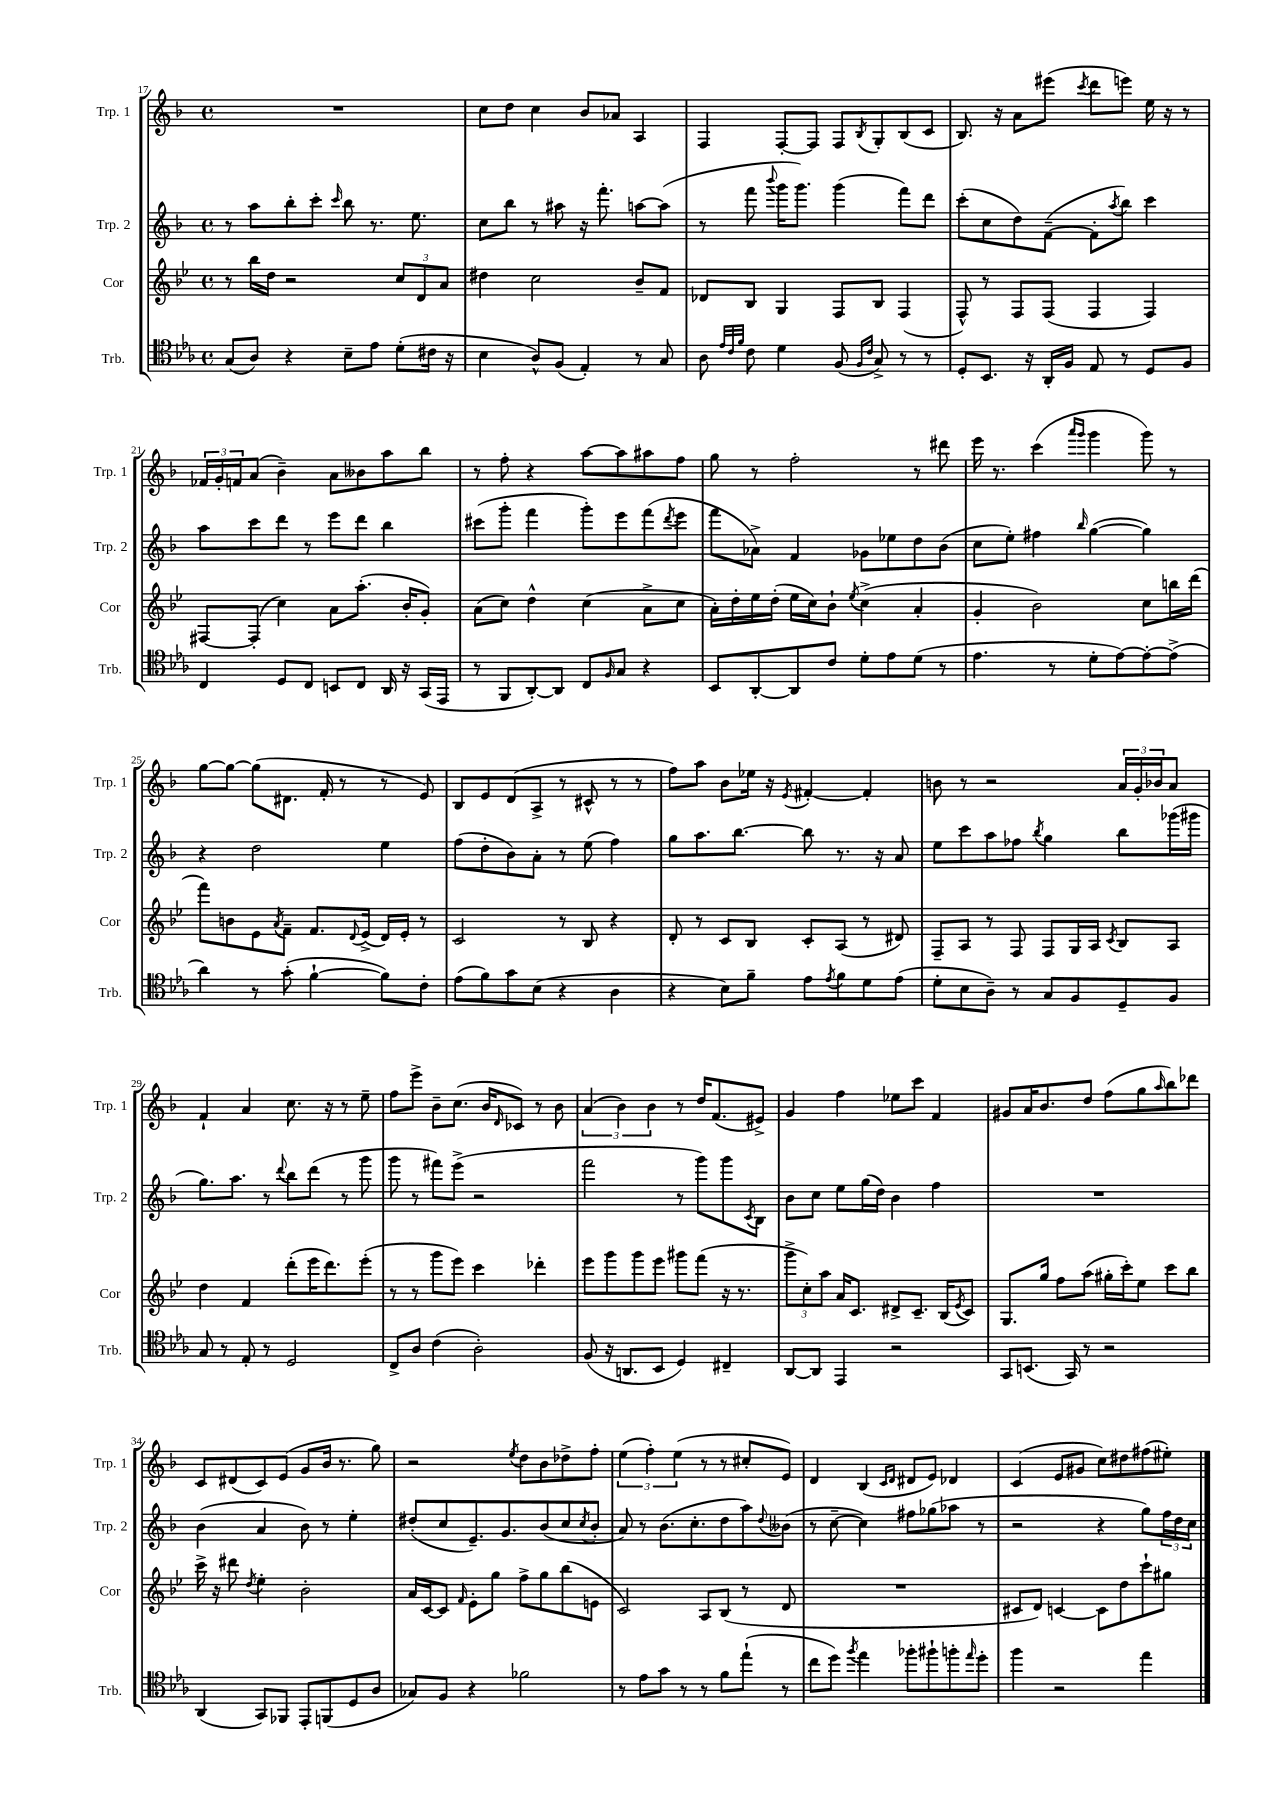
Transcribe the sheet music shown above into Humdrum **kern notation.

**kern	**kern	**kern	**kern
*staff4	*staff3	*staff2	*staff1
*clefC4	*clefG2	*clefG2	*clefG2
*k[b-e-a-]	*k[b-e-]	*k[b-]	*k[b-]
*M4/4	*M4/4	*M4/4	*M4/4
*met(c)	*met(c)	*met(c)	*met(c)
(8G	8r	8r	1r
8A-)	16bb-	8aa	.
.	16dd	.	.
4r	2r	8bb-'	.
.	.	8ccc'	.
.	.	16qqccc	.
8B-~	.	8bb-	.
8e-	.	8.r	.
(8d'	12cc	.	.
.	.	8.ee	.
.	12d	.	.
16c#	.	.	.
.	12a	.	.
16r	.	.	.
=	=	=	=
4B-	4dd#	8cc	8cc
.	.	8bb-	8dd
8A-^^)	2cc	8r	4cc
(8F	.	8aa#	.
4E-')	.	16r	8b-
.	.	8.fff'	.
.	.	.	8a-
8r	8b-~	[8aa	4A
8G	8f	(8aa]	.
=	=	=	=
8A-	8d-	8r	4F
32qqe-	.	.	.
32qqc	.	.	.
32qqf	.	.	.
8c	8B-	8fff	.
.	.	8qqbbb-	.
4d	4G	16ggg	[8F'
.	.	8.ggg)	.
.	.	.	8F]
(8F	8F	(4ggg	8F
16qqF	.	.	.
16qqc	.	.	8qB-
8G^)	8B-	.	8G'
8r	(4F	8fff)	(8B-
8r	.	8ddd	8c
=	=	=	=
8D'	8F^^)	(8ccc'	8.B-)
8.BB-	8r	8cc	.
.	.	.	16r
.	8F	8dd)	8a
16r	.	.	.
16AA-'	(8F	([8f~	(8eee#
16F	.	.	.
.	.	.	8qccc
8E-	4F	8f']	8ddd
.	.	8qaa	.
8r	.	8bb-)	8eee)
8D	4F)	4ccc	16ee
.	.	.	16r
8F	.	.	8r
=	=	=	=
4C	[8F#	8aa	24f-
.	.	.	24g'
.	.	.	24f
.	(8F#']	8ccc	(8a
8D	4cc)	8ddd	4b-~)
8C	.	8r	.
8BB	8a	8eee	8a
8C	(8.aa'	8ddd	8b--
16AA-	.	4bb-	8aa
16r	16b-'	.	.
(16GG	8g')	.	8bb-
16EE-	.	.	.
=	=	=	=
8r	(8a	(8ccc#	8r
8FF	8cc)	8ggg'	8ff'
[8AA-')	4dd^^	4fff	4r
8AA-]	.	.	.
8C	(4cc	8ggg')	[8aa
16qqF	.	.	.
8G	.	8eee	8aa]
4r	8a^	(8fff	8aa#
.	.	8qddd	.
.	8cc	8eee	8ff
=	=	=	=
8BB-	16a')	8fff	8gg
.	16dd'	.	.
[8AA-'	16ee-	8a-^)	8r
.	(16dd'	.	.
8AA-]	16ee-	4f	2ff'
.	16cc)	.	.
8c	8b-`	.	.
.	8qee-	.	.
8d'	(4cc^	8g-	.
8e-	.	8ee-	.
(8d	4a'	8dd	8r
8r	.	(8b-	8ddd#
=	=	=	=
4.e-	4g'	8cc	16eee
.	.	.	8.r
.	.	8ee')	.
.	2b-)	4ff#	(4ccc
8r	.	.	.
.	.	.	16qqaaa
.	.	16qqbb-	16qqggg
8d'	.	([4gg	4ggg
[8e-)	.	.	.
8e-'_	8cc	4gg])	8ggg)
(8e-^]	16bb	.	8r
.	(16ddd	.	.
=	=	=	=
4a-)	8fff)	4r	[8gg
.	8b	.	8gg_
8r	8e-	2dd	(8gg]
.	8qa	.	.
(8g'	8f~	.	8.d#
[4f`	8.f	.	.
.	.	.	16f'
.	.	.	8r
.	8qqd	.	.
.	(16e-^	.	.
8f])	16d)	4ee	8r
.	16e-'	.	.
8c'	8r	.	8e)
=	=	=	=
(8e-	2c	(8ff	8B-
8f)	.	8dd'	8e
8g	.	8b-)	(8d
(8B-	.	8a'	8A^
4r	8r	8r	8r
.	8B-	(8ee	8c#^^
4A-	4r	4ff)	8r
.	.	.	8r
=	=	=	=
4r	8d'	8gg	8ff)
.	8r	8.aa	8aa
8B-)	8c	.	8b-
.	.	[8.bb-	.
8f~	8B-	.	16ee-
.	.	.	16r
.	.	.	8qe
8e-	8c'	8bb-]	[4f#'
8qe-	.	.	.
8f	(8A	8.r	.
8d	8r	.	4f#']
.	.	16r	.
(8e-	8d#)	8a	.
=	=	=	=
8d'	8F~	8ee	8b
8B-	8A	8ccc	8r
8A-~)	8r	8aa	2r
8r	8F	8ff-	.
.	.	8qbb-	.
8G	8F	4gg	.
8F	16G	.	.
.	16A	.	.
.	8qc	.	.
8D~	8B-	8bb-	24a
.	.	.	24g'
.	.	.	24b-
8F	8A	(16ggg-	8a
.	.	16ggg#	.
=	=	=	=
8G	4dd	8.gg)	4f`
8r	.	.	.
.	.	8.aa	.
8E-'	4f	.	4a
8r	.	8r	.
.	.	8qqddd	.
2D	(8ddd'	8bb-	8.cc
.	16eee-	(8ddd	.
.	8.ddd)	.	16r
.	.	8r	8r
.	(8eee-'	8ggg	8ee~
=	=	=	=
8C^	8r	8ggg	8ff
8A-	8r	8r	8eee^
(4c	8ggg	8fff#)	8b-~
.	8eee-)	(8eee^	(8.cc
2A-')	4ccc	2r	.
.	.	.	16b-
.	.	.	16qqd
.	.	.	8c-)
.	4ddd-'	.	8r
.	.	.	8b-
=	=	=	=
(8F	8eee-	2fff	(6a
16r	8ggg	.	.
.	.	.	6b-)
8.AA	.	.	.
.	8ggg	.	.
.	.	.	6b-
8BB-	8eee-	.	.
4D)	8ggg#	8r	8r
.	(8fff	8ggg)	16dd
.	.	.	(8.f
4C#~	16r	8ggg	.
.	8.r	.	.
.	.	8qc	.
.	.	8B-	8e#^)
=	=	=	=
[8AA-	12ggg^	8b-	4g
.	12cc')	.	.
8AA-]	.	8cc	.
.	12aa	.	.
4EE-	16a	8ee	4ff
.	8.c	.	.
.	.	(16gg	.
.	.	16dd)	.
2r	8d#^	4b-	8ee-
.	8.c~	.	8ccc
.	.	4ff	4f
.	(16B-	.	.
.	8qe-	.	.
.	8c)	.	.
=	=	=	=
8GG	8.G	1r	8g#
(8.BB	.	.	16a
.	16gg	.	8.b-
.	8ff	.	.
16GG)	.	.	.
8r	(8aa	.	8dd
2r	16gg#'	.	(8ff
.	16ccc')	.	.
.	8ee-	.	8gg
.	.	.	16qqaa
.	8ccc	.	8bb-)
.	8bb-	.	8ddd-
=	=	=	=
(4AA-	16ccc^	(4b-	8c
.	16r	.	.
.	8ddd#	.	(8d#
.	8qdd	.	.
8GG)	4ee-'	4a	8c)
8FF-	.	.	(8e
8EE-'	2b-'	8b-)	8g
(8FF	.	8r	16b-
.	.	.	8.r
8D	.	4ee'	.
8A-	.	.	8gg)
=	=	=	=
8G-)	16a	(8dd#'	2r
.	[16c	.	.
8F	8c]	8cc	.
.	16qqf	.	.
4r	8e-'	8.e~)	.
.	8gg	.	.
.	.	8.g	.
.	.	.	8qee
2f-	8ff^	.	8dd
.	8gg	(8b-	8b-
.	(8bb-	8cc	8dd-^
.	.	8qcc	.
.	8e	8b-'	8ff'
=	=	=	=
8r	2c)	8a)	(6ee
8e-	.	8r	.
.	.	.	6ff')
8g	.	(8.b-	.
.	.	.	(6ee
8r	.	.	.
.	.	8.cc'	.
8r	8A	.	8r
8f	(8B-	8dd	8r
(8ee-`	8r	8aa)	8cc#'
.	.	8qqdd	.
8r	8d	(8b--	8e)
=	=	=	=
8cc	1r	8r	4d
8dd)	.	[8cc~	.
8qff	.	.	.
4ee-	.	4cc])	(4B-
.	.	.	16qqc
.	.	.	16qqd
8ff-'	.	8ff#	8d#
8ff#`	.	(8gg-	8e)
8ff'	.	8aa-	4d-
16qqee-	.	.	.
8dd'	.	8r	.
=	=	=	=
4ff	8c#	2r	(4c
.	8d)	.	.
2r	[4c	.	8e
.	.	.	8g#
.	8c]	4r	8cc)
.	8dd	.	8dd#
4ee-	8ccc`	8gg)	(8ff#
.	8gg#	24ff	8ee#')
.	.	24dd	.
.	.	24cc	.
==	==	==	==
*-	*-	*-	*-
